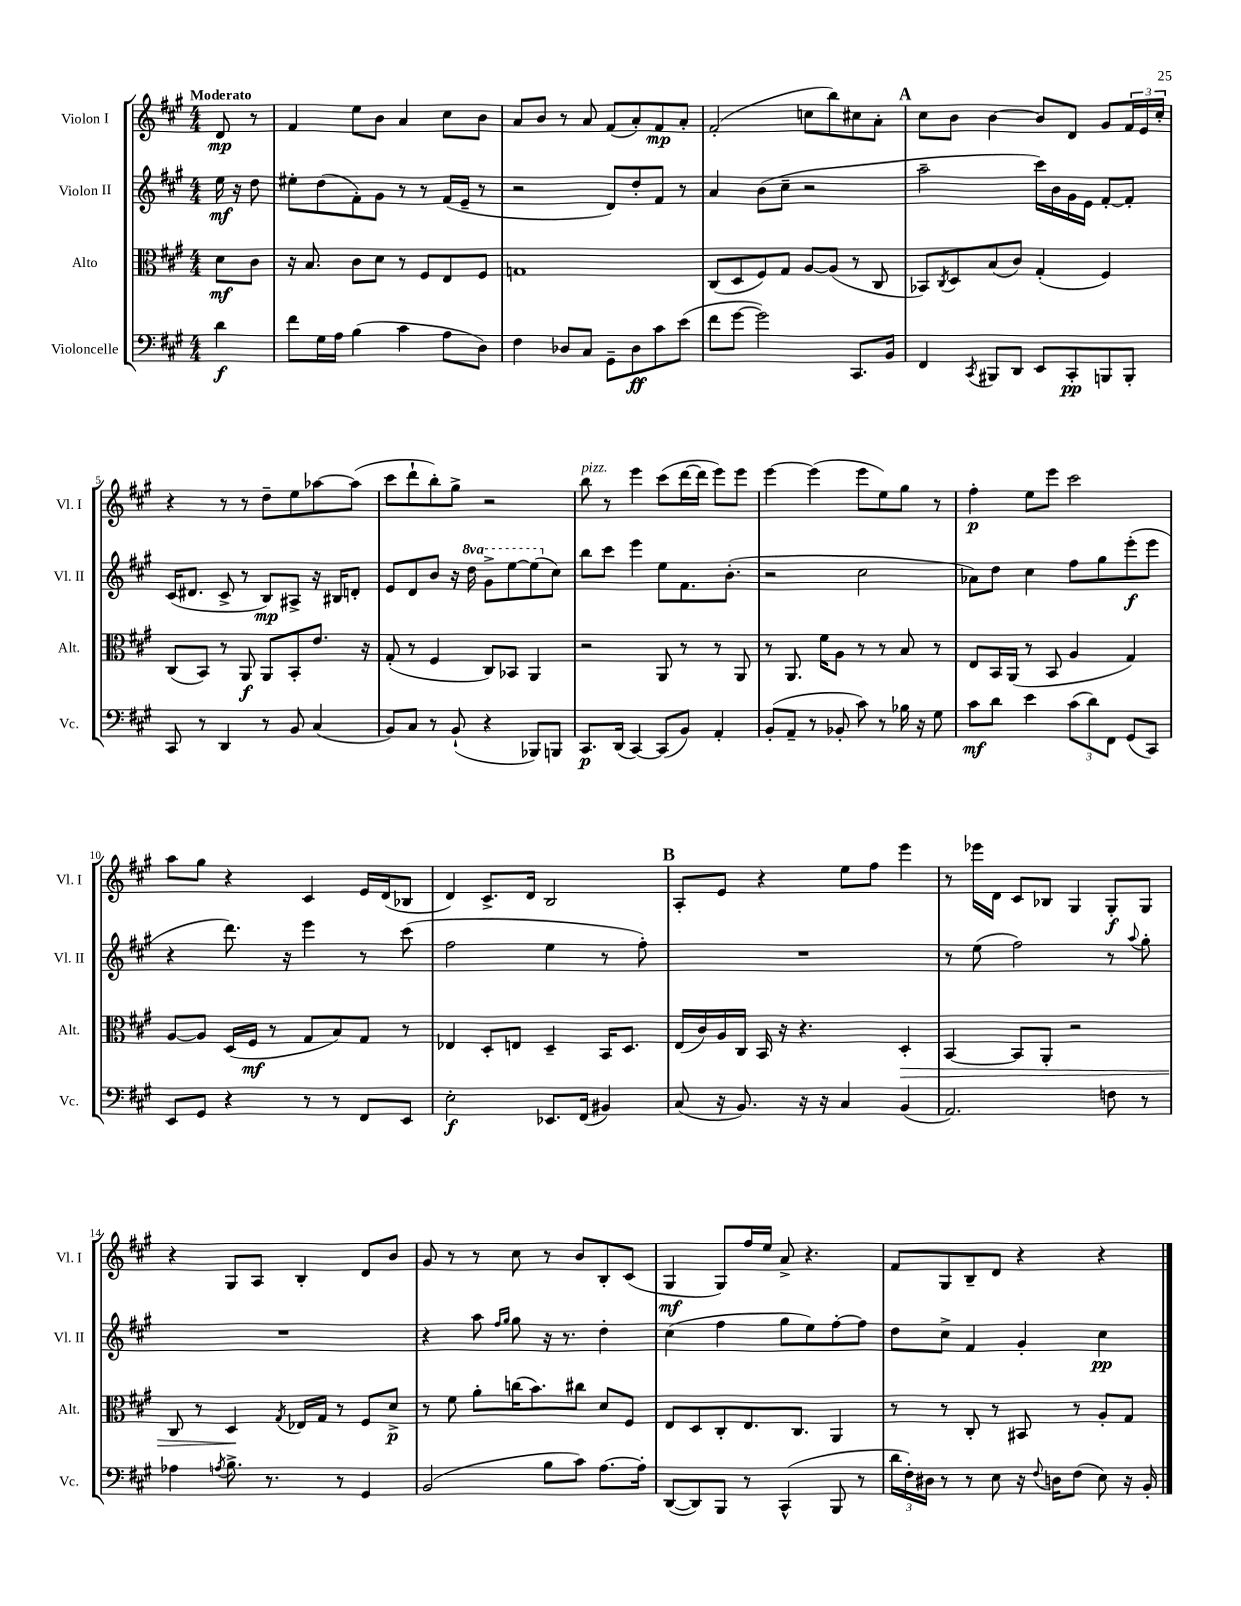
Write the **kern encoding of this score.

**kern	**dynam	**kern	**dynam	**kern	**dynam	**kern	**dynam
*part4	*part4	*part3	*part3	*part2	*part2	*part1	*part1
*staff4	*staff4	*staff3	*staff3	*staff2	*staff2	*staff1	*staff1
*I"Violoncelle	*	*I"Alto	*	*I"Violon II	*	*I"Violon I	*
*I'Vc.	*	*I'Alt.	*	*I'Vl. II	*	*I'Vl. I	*
*clefF4	*	*clefC3	*	*clefG2	*	*clefG2	*
*k[f#c#g#]	*	*k[f#c#g#]	*	*k[f#c#g#]	*	*k[f#c#g#]	*
*M4/4	*	*M4/4	*	*M4/4	*	*M4/4	*
=	=	=	=	=	=	=	=
!	!	!	!	!	!	!LO:TX:a:B:t=Moderato	!
4d\	f	8d\L	mf	16ee\	mf	8d/	mp
.	.	.	.	16r	.	.	.
.	.	8c#\J	.	8dd\	.	8r	.
=1	=1	=1	=1	=1	=1	=1	=1
8f#\L	.	16r	.	8ee#X'\L	.	4f#/	.
.	.	8.B/	.	.	.	.	.
16G#\L	.	.	.	(8dd\	.	.	.
16A\JJ	.	.	.	.	.	.	.
(4B\	.	8c#\L	.	8f#'\)	.	8ee\L	.
.	.	8d\J	.	8g#\J	.	8b\J	.
4c#\	.	8r	.	8r	.	4a/	.
.	.	8F#/L	.	8r	.	.	.
8A\L	.	8E/	.	(16f#/LL	.	8cc#\L	.
.	.	.	.	16e~/JJ	.	.	.
8D\J)	.	8F#/J	.	8r	.	8b\J	.
=2	=2	=2	=2	=2	=2	=2	=2
4F#\	.	1Gn	.	2r	.	8a/L	.
.	.	.	.	.	.	8b/J	.
8D-X/L	.	.	.	.	.	8r	.
8C#/J	.	.	.	.	.	8a/	.
8GG#~\L	.	.	.	8d/L)	.	(8f#/L	.
8D-\	ff	.	.	8dd'/	.	8a'/)	.
8c#\	.	.	.	8f#/J	.	8f#/	mp
(8e\J	.	.	.	8r	.	8a'/J	.
=3	=3	=3	=3	=3	=3	=3	=3
8f#\L	.	(8C#/L	.	4a/	.	(2f#'/	.
[8g#\J	.	8D/	.	.	.	.	.
2g#\])	.	8F#/)	.	(8b\L	.	.	.
.	.	8G#/J	.	8cc#~\J	.	.	.
.	.	[8A/L	.	2r	.	8ccn\L	.
.	.	(8A/J]	.	.	.	8bb\)	.
8.CC#/L	.	8r	.	.	.	8cc#X\	.
.	.	8C#/	.	.	.	8a'\J	.
16BB/Jk	.	.	.	.	.	.	.
!!LO:REH:place=s1:t=A
=4	=4	=4	=4	=4	=4	=4	=4
4FF#/	.	8BB-X/L)	.	2aa~\	.	8cc#\L	.
.	.	8qC#/	.	.	.	.	.
.	.	8D/	.	.	.	8b\J	.
8qCC#/	.	.	.	.	.	.	.
8BBB#X/L	.	(8B/	.	.	.	[4b\	.
8DD/J	.	8c#/J)	.	.	.	.	.
8EE/L	.	(4G#'/	.	16ccc#\LL)	.	8b/L]	.
.	.	.	.	16b\	.	.	.
8CC#'/	pp	.	.	16g#\	.	8d/J	.
.	.	.	.	16e\JJ	.	.	.
8BBBn/	.	4F#/)	.	[8f#'/L	.	8g#/L	.
8BBB'/J	.	.	.	8f#'/J]	.	24f#/L	.
.	.	.	.	.	.	24e/	.
.	.	.	.	.	.	24cc#'/JJ	.
!!LO:LB:g=z
=5	=5	=5	=5	=5	=5	=5	=5
8CC#/	.	(8C#/L	.	(16c#/KL	.	4r	.
.	.	.	.	8.d#X/J	.	.	.
8r	.	8BB/J)	.	.	.	.	.
4DD/	.	8r	.	8c#^/	.	8r	.
.	.	8AA/	f	8r	.	8r	.
8r	.	8AA/L	.	8B/L)	mp	8dd~\L	.
8BB/	.	8BB'/	.	8A#X^/J	.	8ee\	.
(4C#/	.	8.e/J	.	16r	.	[8aa-X\	.
.	.	.	.	16B#X/KL	.	.	.
.	.	.	.	8dn'/J	.	(8aa-\J]	.
.	.	16r	.	.	.	.	.
=6	=6	=6	=6	=6	=6	=6	=6
8BB/L)	.	(8G#'/	.	8e/L	.	8ccc#\L	.
8C#/J	.	8r	.	8d/	.	8ddd`\	.
8r	.	4F#/	.	8b/J	.	8bb'\)	.
(8BB`/	.	.	.	16r	.	8gg#^\J	.
*	*	*	*	*8va	*	*	*
.	.	.	.	16ddd\	.	.	.
4r	.	8C#/L)	.	8gg#^\L	.	2r	.
.	.	8BB-X/J	.	[8eee\	.	.	.
8BBB-X/L)	.	4AA/	.	(8eee\]	.	.	.
*	*	*	*	*X8va	*	*	*
8BBBn/J	.	.	.	8cc#\J)	.	.	.
=7	=7	=7	=7	=7	=7	=7	=7
!	!	!	!	!	!	!LO:TX:a:i:t=pizz.	!
8.CC#/L	p	2r	.	8bb\L	.	8bb\	.
.	.	.	.	8ccc#\J	.	8r	.
(16DD/Jk	.	.	.	.	.	.	.
[4CC#/)	.	.	.	4eee\	.	4eee\	.
(8CC#/L]	.	8AA/	.	8ee\L	.	(8ccc#\L	.
8BB/J)	.	8r	.	8.f#\	.	[16ddd\L	.
.	.	.	.	.	.	16ddd\JJ]	.
4AA'/	.	8r	.	.	.	8eee\L)	.
.	.	.	.	(8.b'\J	.	.	.
.	.	8AA/	.	.	.	8eee\J	.
=8	=8	=8	=8	=8	=8	=8	=8
(8BB'/L	.	8r	.	2r	.	[4eee\	.
8AA~/J	.	8.AA/	.	.	.	.	.
8r	.	.	.	.	.	(4eee\]	.
.	.	16f#\KL	.	.	.	.	.
8BB-X'/	.	8A\J	.	.	.	.	.
8c#\)	.	8r	.	2cc#\	.	8eee\L	.
8r	.	8r	.	.	.	8ee\)	.
16B-X\	.	8B/	.	.	.	8gg#\J	.
16r	.	.	.	.	.	.	.
8G#\	.	8r	.	.	.	8r	.
=9	=9	=9	=9	=9	=9	=9	=9
8c#\L	mf	8E/L	.	8a-X\L)	.	4ff#'\	p
8d\J	.	16BB/L	.	8dd\J	.	.	.
.	.	(16AA/JJ	.	.	.	.	.
4e\	.	8r	.	4cc#\	.	8ee\L	.
.	.	8BB/	.	.	.	8eee\J	.
(12c#\L	.	4A/	.	8ff#\L	.	2ccc#\	.
12d\)	.	.	.	.	.	.	.
.	.	.	.	8gg#\	.	.	.
12FF#\J	.	.	.	.	.	.	.
(8GG#/L	.	4G#/)	.	(8eee'\	f	.	.
8CC#/J)	.	.	.	8eee\J	.	.	.
!!LO:LB:g=z
=10	=10	=10	=10	=10	=10	=10	=10
8EE/L	.	[8A/L	.	4r	.	8aa\L	.
8GG#/J	.	8A/J]	.	.	.	8gg#\J	.
4r	.	(16D/LL	.	8.ddd\)	.	4r	.
.	.	16F#/JJ	mf	.	.	.	.
.	.	8r	.	.	.	.	.
.	.	.	.	16r	.	.	.
8r	.	8G#/L	.	4eee\	.	4c#/	.
8r	.	8B/)	.	.	.	.	.
8FF#/L	.	8G#/J	.	8r	.	16e/LL	.
.	.	.	.	.	.	(16d/J	.
8EE/J	.	8r	.	(8ccc#\	.	8B-X/J	.
=11	=11	=11	=11	=11	=11	=11	=11
2E'\	f	4E-X/	.	2ff#\	.	4d/)	.
.	.	8D'/L	.	.	.	8.c#^/L	.
.	.	8En/J	.	.	.	.	.
.	.	.	.	.	.	16d/Jk	.
8.EE-X/L	.	4D~/	.	4ee\	.	2B/	.
(16FF#/Jk	.	.	.	.	.	.	.
4BB#X/)	.	16BB/KL	.	8r	.	.	.
.	.	8.D/J	.	.	.	.	.
.	.	.	.	8ff#'\)	.	.	.
!!LO:REH:place=s1:t=B
=12	=12	=12	=12	=12	=12	=12	=12
(8C#/	.	(16E/LL	.	1r	.	8A'/L	.
.	.	16c#/)	.	.	.	.	.
16r	.	16A/	.	.	.	8e/J	.
8.BB/)	.	16C#/JJ	.	.	.	.	.
.	.	16BB/	.	.	.	4r	.
.	.	16r	.	.	.	.	.
16r	.	4.r	.	.	.	.	.
16r	.	.	.	.	.	.	.
4C#/	.	.	.	.	.	8ee\L	.
.	.	.	.	.	.	8ff#\J	.
!	!	!	!LO:HP:b	!	!	!	!
(4BB/	.	4D'/	>	.	.	4eee\	.
=13	=13	=13	=13	=13	=13	=13	=13
2.AA/)	.	[4BB/	.	8r	.	8r	.
.	.	.	.	(8ee\	.	16eee-X\LL	.
.	.	.	.	.	.	16d\JJ	.
.	.	8BB/L]	.	2ff#\)	.	8c#/L	.
.	.	8AA'/J	.	.	.	8B-X/J	.
.	.	2r	.	.	.	4G#/	.
8Fn\	.	.	.	8r	.	8G#'/L	f
.	.	.	.	8qqaa/	.	.	.
8r	.	.	.	8gg#'\	.	8G#/J	.
!!LO:LB:g=z
=14	=14	=14	=14	=14	=14	=14	=14
4A-X\	.	8C#/	.	1r	.	4r	.
.	.	8r	.	.	.	.	.
8qAn/	.	.	.	.	.	.	.
8.B^\	.	4D/	.	.	.	8G#/L	.
.	.	.	.	.	.	8A/J	.
8.r	.	.	.	.	.	.	.
.	.	8qG#/	.	.	.	.	.
.	.	16E-X/LL	]	.	.	4B'/	.
.	.	16G#/JJ	.	.	.	.	.
8r	.	8r	.	.	.	.	.
4GG#/	.	8F#/L	.	.	.	8d/L	.
.	.	8d^/J	p	.	.	8b/J	.
=15	=15	=15	=15	=15	=15	=15	=15
(2BB/	.	8r	.	4r	.	8g#/	.
.	.	8f#\	.	.	.	8r	.
.	.	8a'\L	.	8aa\	.	8r	.
.	.	.	.	16qqff#/LL	.	.	.
.	.	.	.	16qqgg#/JJ	.	.	.
.	.	(16ccn\K	.	8gg#\	.	8cc#\	.
.	.	8.b\)	.	.	.	.	.
8B\L	.	.	.	16r	.	8r	.
.	.	.	.	8.r	.	.	.
8c#\J)	.	8cc#X\J	.	.	.	8b/L	.
[8.A\L	.	8d/L	.	4dd'\	.	8B'/	.
.	.	8F#/J	.	.	.	(8c#/J	.
16A'\Jk]	.	.	.	.	.	.	.
=16	=16	=16	=16	=16	=16	=16	=16
([8DD/L	.	8E/L	.	(4cc#\	.	4G#/	mf
8DD/])	.	8D/	.	.	.	.	.
8BBB/J	.	8C#'/	.	4ff#\	.	8G#/L)	.
8r	.	8.E/	.	.	.	16ff#/L	.
.	.	.	.	.	.	16ee/JJ	.
(4CC#^^/	.	.	.	8gg#\L	.	8a^/	.
.	.	8.C#/J	.	.	.	.	.
.	.	.	.	8ee\)	.	4.r	.
8BBB/	.	4AA/	.	[8ff#'\	.	.	.
8r	.	.	.	8ff#\J]	.	.	.
=17	=17	=17	=17	=17	=17	=17	=17
24d\LL	.	8r	.	8dd\L	.	8f#/L	.
24F#'\)	.	.	.	.	.	.	.
24D#X\JJ	.	.	.	.	.	.	.
8r	.	8r	.	8cc#^\J	.	8G#/	.
8r	.	8C#'/	.	4f#/	.	8B~/	.
8E\	.	8r	.	.	.	8d/J	.
16r	.	8BB#X/	.	4g#'/	.	4r	.
8qqF#/	.	.	.	.	.	.	.
16Dn\KL	.	.	.	.	.	.	.
(8F#\J	.	8r	.	.	.	.	.
8E\)	.	8A'/L	.	4cc#\	pp	4r	.
16r	.	8G#/J	.	.	.	.	.
16BB'/	.	.	.	.	.	.	.
==	==	==	==	==	==	==	==
*-	*-	*-	*-	*-	*-	*-	*-
